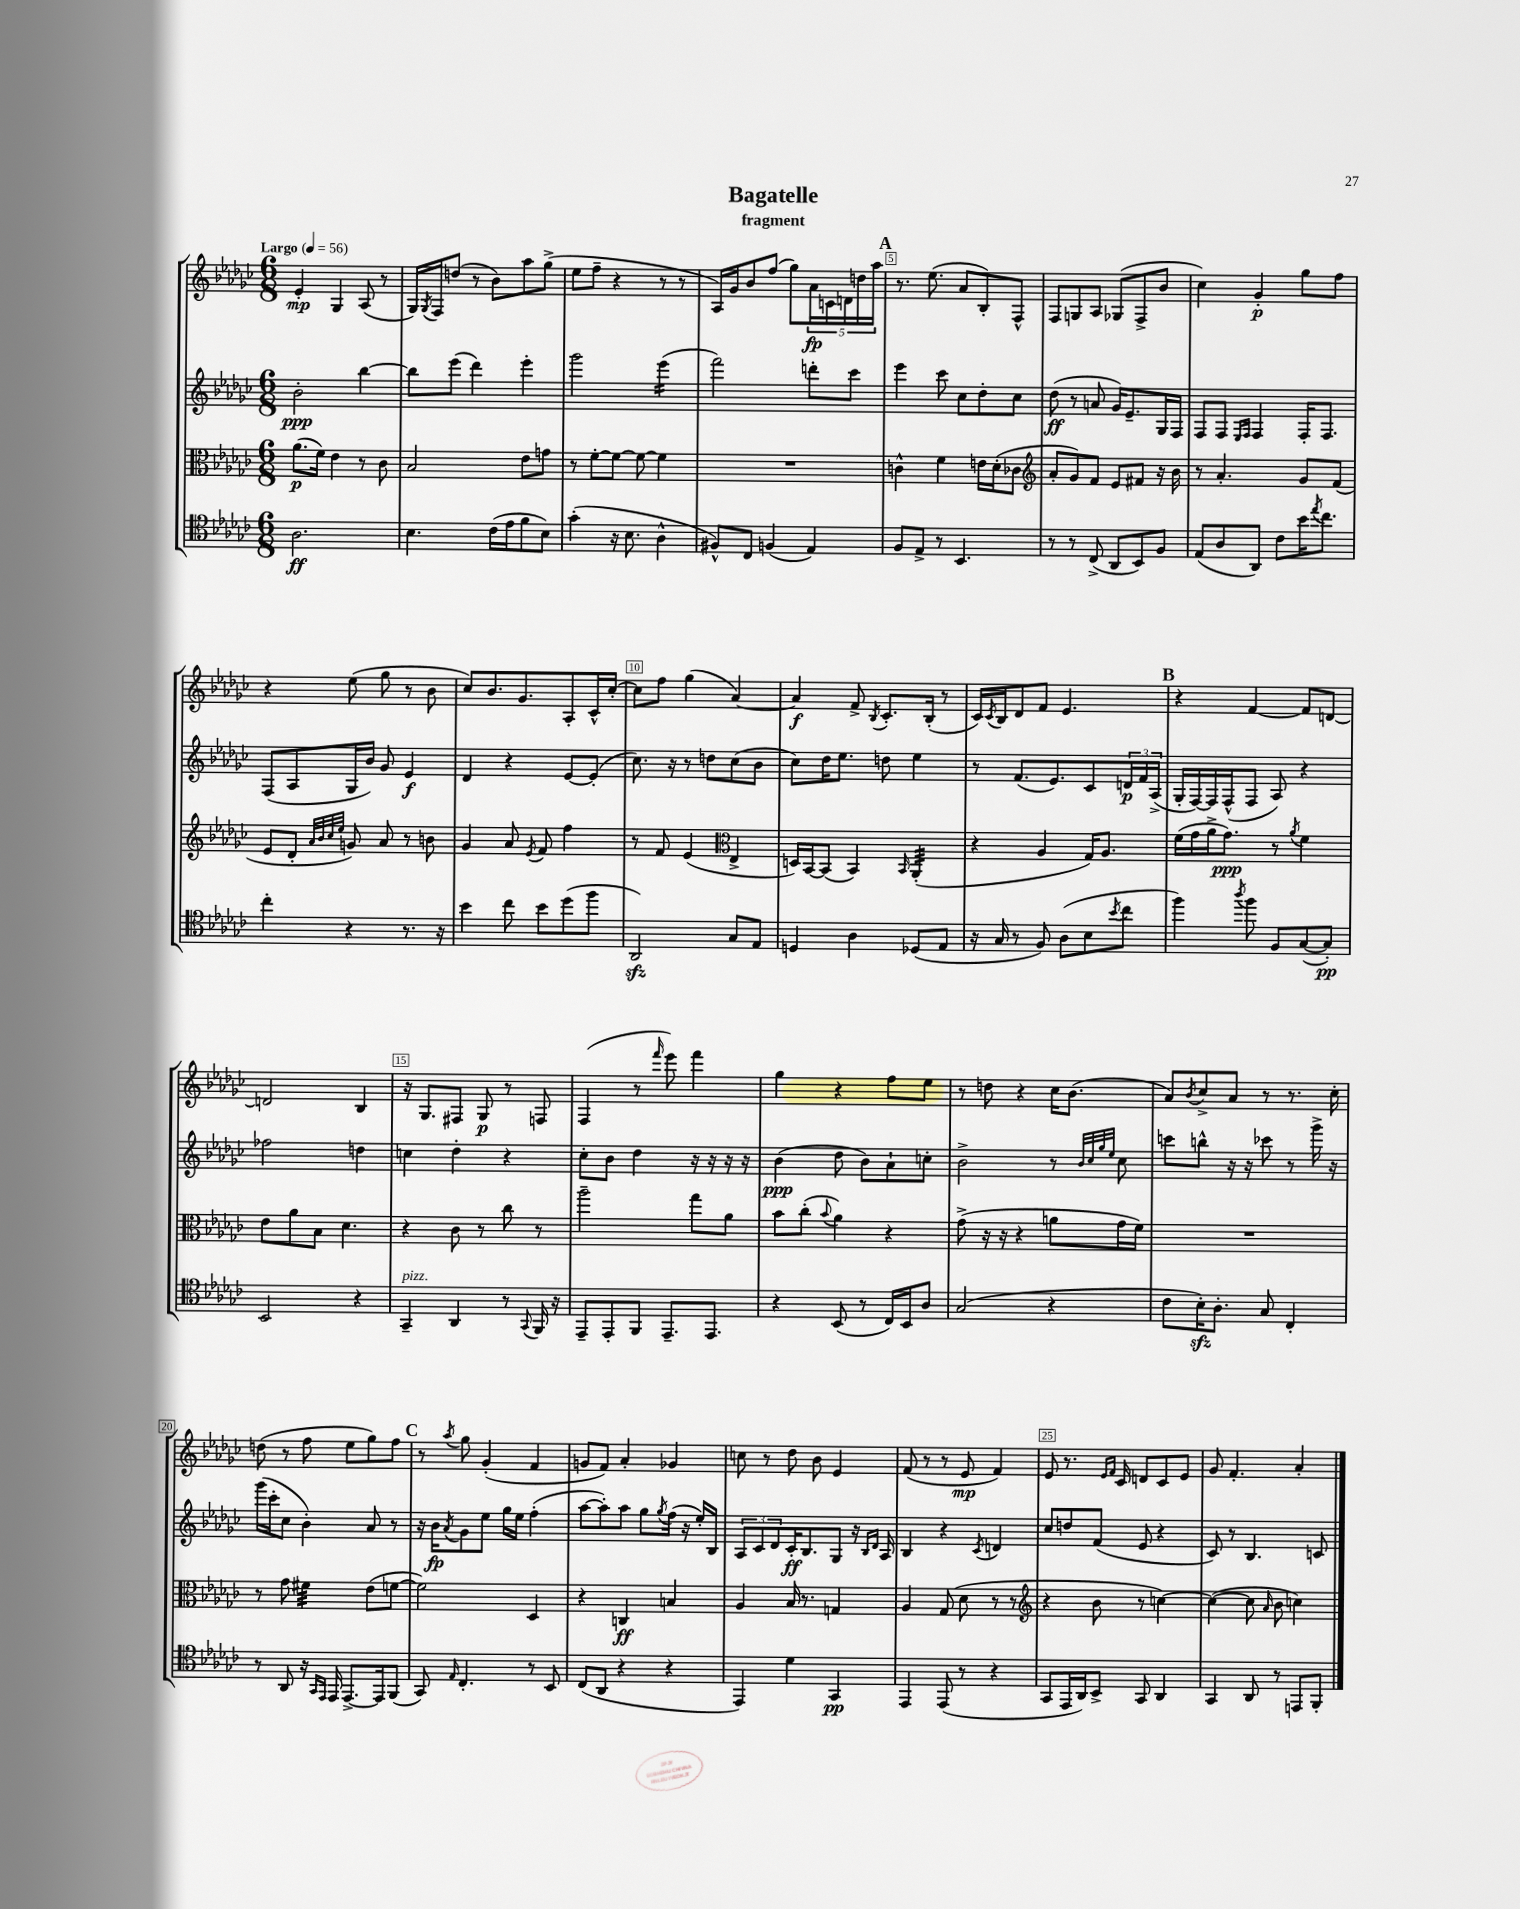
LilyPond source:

\header { title = "Bagatelle" subtitle = "fragment" }
<<
\new StaffGroup <<
\new Staff = "s0" {
    \clef treble \key ges \major \numericTimeSignature \time 6/8 \tempo "Largo" 4 = 56
    ees'4-.\mp ges4 aes8( r8 |
    ges16) \acciaccatura { ges8 } f16 d''8( r8 bes'8) aes''8 ges''8->( |
    ees''8 f''8-- r4 r8 r8 |
    aes16) ges'16 bes'8 f''8( ges''8) \tuplet 5/4 { aes'16\fp c'16 d'16 d''16 aes''16 } |
    \mark \markup { \bold "A" } r8. ees''8.( aes'8 bes8-.) f8-^ |
    f8 g8 aes8 ges8( f8-> bes'8 |
    ces''4) ges'4-.\p ges''8 f''8 |
    r4 ees''8( ges''8 r8 bes'8 |
    ces''8) bes'8. ges'8. aes8-. ces'16-^ ces''16~-. |
    ces''8 f''8 ges''4( aes'4~) |
    aes'4\f f'8-> \acciaccatura { bes8 } ces'8.-. bes16-.( r8 |
    ces'16) \acciaccatura { ces'8 } bes16 des'8 f'8 ees'4. |
    \mark \markup { \bold "B" } r4 f'4~ f'8 d'8~ |
    d'2 bes4 |
    r16 ges8. fis8 ges8\p r8 f8 |
    f4( r8 \grace { f'''16 } ees'''8) f'''4 |
    ges''4 r4 f''8 ees''8 |
    r8 d''8 r4 ces''16 bes'8.( |
    aes'8) \acciaccatura { bes'8 } ces''8-> aes'8 r8 r8. ces''16-. |
    d''8( r8 f''8 ees''8 ges''8) f''8 |
    \mark \markup { \bold "C" } r8 \acciaccatura { aes''8 } ges''8 ges'4-.( f'4 |
    g'8 f'8) aes'4-. ges'4 |
    c''8 r8 des''8 bes'8 ees'4 |
    f'8( r8 r8 ees'8\mp f'4) |
    ees'8 r8. \grace { ees'16 f'16 } ces'16 d'8 ces'8 ees'8 |
    ges'8 f'4.-. aes'4-. \bar "|." |
}
\new Staff = "s1" {
    \clef treble \key ges \major \numericTimeSignature \time 6/8
    bes'2-.\ppp bes''4~ |
    bes''8 ees'''8( des'''4) ees'''4-. |
    ges'''2 ees'''4:16( |
    f'''2) d'''8-. ces'''8 |
    \mark \markup { \bold "A" } ees'''4 ces'''8 ces''8 des''8-. ces''8 |
    des''8\ff( r8 a'8 ges'16) ees'8.-- ges16 f16 |
    f8 f8 \grace { ees16 f16 } f4 f16-. f8. |
    f8( aes8 ges16 bes'16) ges'8 ees'4\f |
    des'4 r4 ees'8~ ees'8-.( |
    ces''8.) r16 r8 d''8 ces''8( bes'8 |
    ces''8) des''16 ees''8. d''8 ees''4 |
    r8 f'8.( ees'8.) ces'8 \tuplet 3/2 { d'16\p f'16 aes16->( } |
    \mark \markup { \bold "B" } ges16-. f16~) f16 f16-^( f8 aes8) r4 |
    fes''2 d''4 |
    c''4 des''4-. r4 |
    ces''8-. bes'8 des''4 r16 r16 r16 r16 |
    bes'4\ppp( des''8 bes'8) aes'8-! c''8-. |
    bes'2-> r8 \grace { bes'32 ces''32 ges''32 ees''32 } ces''8 |
    c'''8 b''8-^ r16 r16 ces'''8 r8 ges'''16-> r16 |
    ges'''16( ces'''16-. ces''8 bes'4-.) aes'8 r8 |
    \mark \markup { \bold "C" } r16 bes'16\fp \acciaccatura { aes'8 } ges'8 ees''8 ges''16 ees''16 f''4-.( |
    aes''8~ aes''8-.) aes''8 ges''8 \acciaccatura { ges''8 } f''16( r16 ees''16-.) bes16 |
    \tuplet 3/2 { aes8 ces'8 des'8 } ces'16-.\ff bes8. ges8 r16 \grace { bes16 des'16 } aes16 |
    bes4 r4 \acciaccatura { ces'8 } d'4 |
    ces''8 d''8 f'8( ees'8 r4 |
    ces'8) r8 bes4. c'8 \bar "|." |
}
\new Staff = "s2" {
    \clef alto \key ges \major \numericTimeSignature \time 6/8
    aes'8.\p( f'16) ees'4 r8 ces'8 |
    bes2 ees'8 g'8 |
    r8 f'8~-. f'8~ f'8~ f'4 |
    R2. |
    \mark \markup { \bold "A" } c'4-^ f'4 e'16 des'16-.( ces'8 |
    \clef treble aes'8-. ges'8) f'8 ees'8 fis'8 r16 bes'16 |
    r8 aes'4.-. ges'8 f'8( |
    ees'8 des'8-. \grace { aes'32 bes'32 ces''32 ees''32 } g'8) aes'8 r8 b'8 |
    ges'4 aes'8 \acciaccatura { ees'8 } f'8 f''4 |
    r8 f'8 ees'4( \clef alto ees4-> |
    d16) bes,16~ bes,8( bes,4) \grace { bes,16 } aes,4:32-.( |
    r4 aes4 ges16) aes8. |
    \mark \markup { \bold "B" } f'16( ges'16 aes'16-> ges'8.\ppp) r8 \acciaccatura { aes'8 } f'4 |
    ees'8 aes'8 bes8 des'4. |
    r4 ces'8 r8 ces''8 r8 |
    aes''2-- ges''8 aes'8 |
    bes'8 ces''8-.( \appoggiatura { bes'8 } aes'4) r4 |
    ges'8->( r16 r16 r4 a'8 ges'16 f'16) |
    R2. |
    r8 ges'8 fis'4:32 ees'8( f'8~ |
    \mark \markup { \bold "C" } f'2) des4 |
    r4 c4\ff b4 |
    aes4 bes16 r8. g4 |
    aes4 ges8( des'8 r8 r8 |
    \clef treble r4 bes'8 r8 c''4~) |
    c''4~( c''8 \grace { aes'16 } bes'8 c''4) \bar "|." |
}
\new Staff = "s3" {
    \clef tenor \key ges \major \numericTimeSignature \time 6/8
    aes2.\ff |
    bes4. ces'16( ees'16 f'8 bes8) |
    ges'4-.( r16 bes8. aes4-^ |
    fis8-^) ces8 f4( ees4) |
    \mark \markup { \bold "A" } f8 ees8-> r8 bes,4. |
    r8 r8 ces8->( aes,8 bes,8) f8 |
    ees8( aes8 aes,8) ces'8 bes'16 \acciaccatura { ees''8 } ces''8. |
    ces''4-. r4 r8. r16 |
    bes'4 ces''8 bes'8 des''8( f''8 |
    aes,2\sfz) ges8 ees8 |
    d4 aes4 des8( ees8 |
    r16 ges16 r8 f8) aes8( bes8 \acciaccatura { bes'8 } ces''8 |
    \mark \markup { \bold "B" } f''4) \acciaccatura { aes''8 } f''8 f8 ges8~( ges8-.\pp) |
    bes,2 r4 |
    ges,4--^\markup { \italic "pizz." } aes,4 r8 \appoggiatura { ges,8 } f,16 r16 |
    ees,8-- ees,8-. f,8 ees,8.-- ees,8. |
    r4 bes,8( r8 ces16) bes,16 aes8 |
    ges2( r4 |
    ces'8 bes16-.\sfz) aes8.-. ges8 ces4-. |
    r8 aes,8 r16 \grace { ges,16 ees,16 } ees,16 ees,8.~-> ees,16 f,8( |
    \mark \markup { \bold "C" } ges,8) \grace { ees16 } ces4.-. r8 bes,8 |
    ces8( aes,8 r4 r4 |
    ees,4) des'4 ges,4\pp |
    ees,4 ees,8( r8 r4 |
    ges,8 ees,16 aes,16) bes,8-> ges,8 aes,4 |
    ges,4 aes,8 r8 e,8 f,8-. \bar "|." |
}
>>
>>
\layout { \context { \Score \override BarNumber.break-visibility = ##(#f #t #t) barNumberVisibility = #(every-nth-bar-number-visible 5) \override BarNumber.stencil = #(make-stencil-boxer 0.1 0.3 ly:text-interface::print) } }
